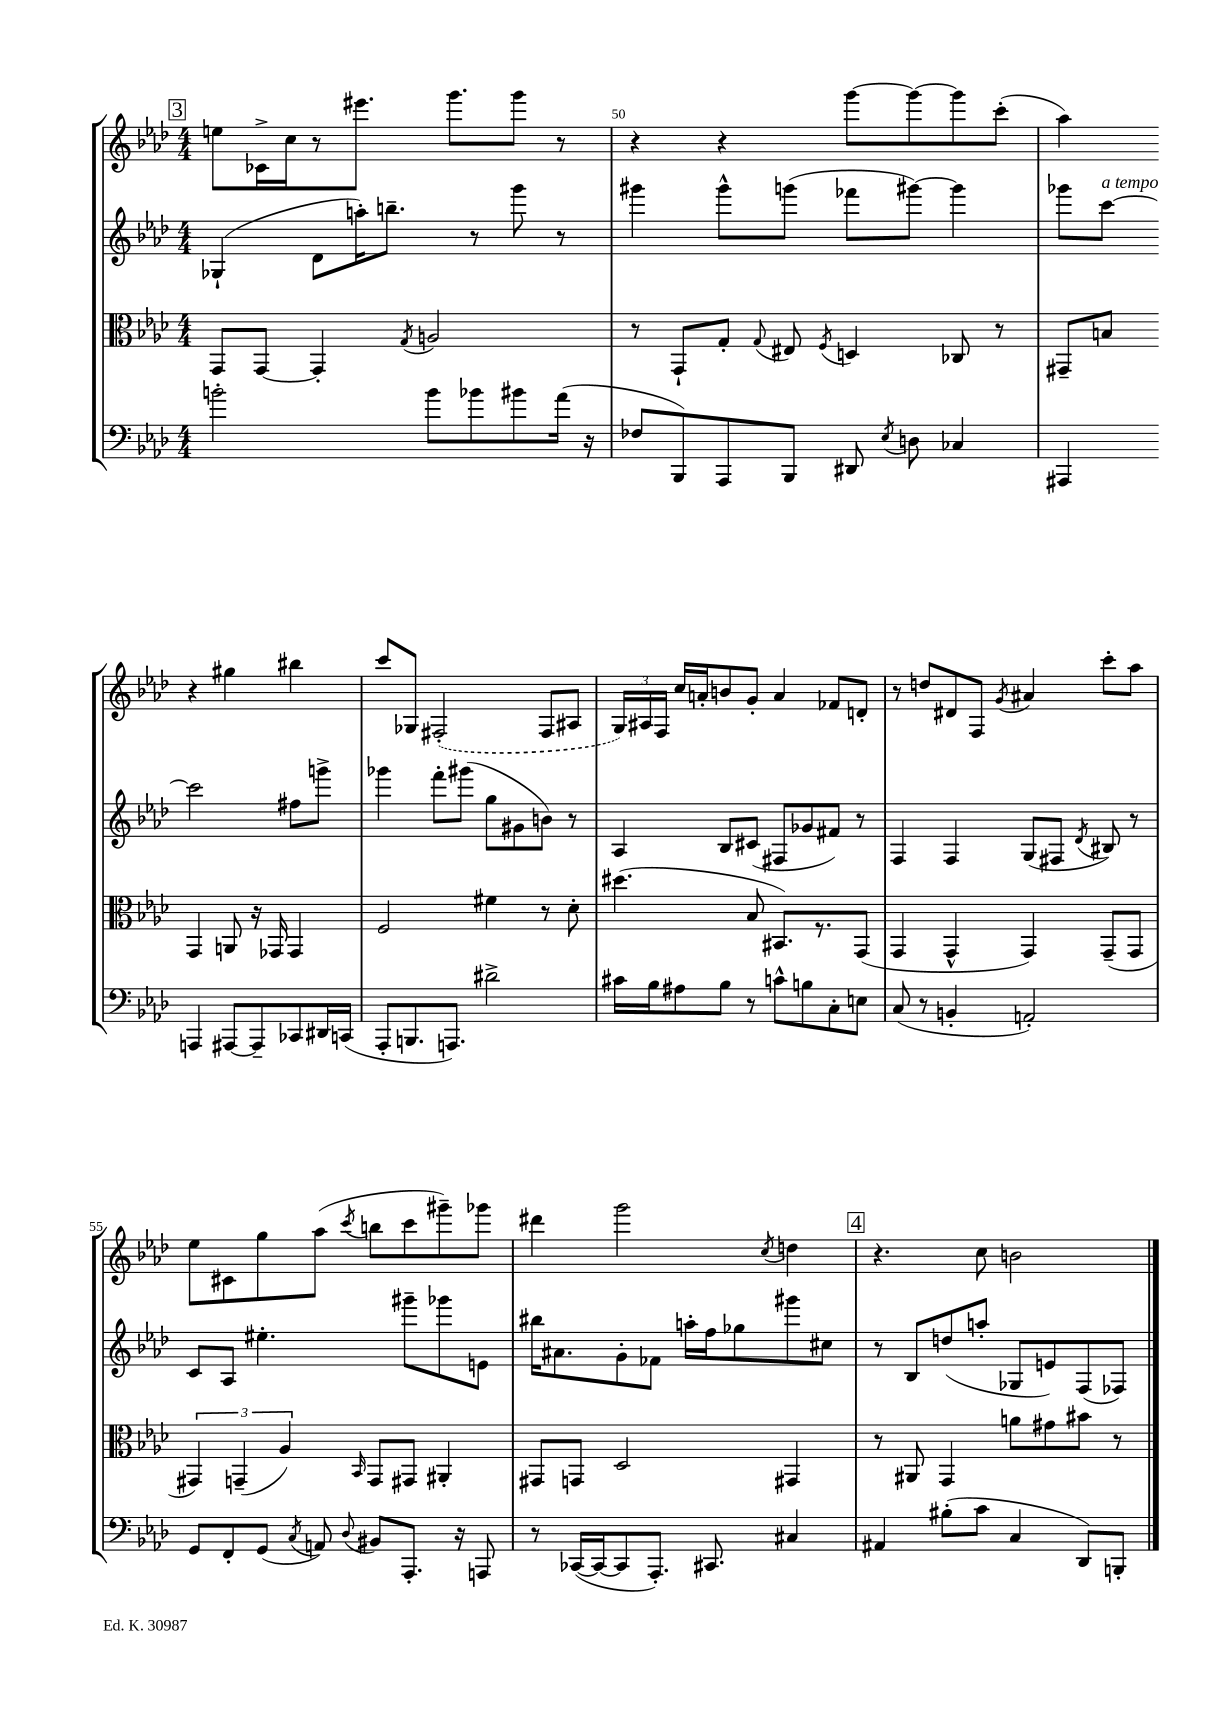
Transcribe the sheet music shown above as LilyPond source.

<<
\new StaffGroup <<
\new Staff = "s0" {
    \clef treble \key aes \major \numericTimeSignature \time 4/4
    \autoBeamOff \mark \markup { \box "3" } e''8[ ces'16-> c''16 r8 eis'''8.] g'''8.[ g'''8] r8 |
    r4 r4 g'''8[~ g'''8~ g'''8 c'''8]-.( |
    aes''4) r4 gis''4 bis''4 |
    c'''8[ ges8] \once \slurDashed fis2-.( fis8[ ais8] |
    \tuplet 3/2 { g16[) ais16 f16] } c''16[ a'16-. b'8 g'8]-. a'4 fes'8[ d'8]-. |
    r8 d''8[ dis'8 f8] \acciaccatura { g'8 } ais'4 c'''8[-. aes''8] |
    ees''8[ cis'8 g''8 aes''8]( \acciaccatura { c'''8 } b''8[ c'''8 gis'''8--) ges'''8] |
    dis'''4 g'''2 \acciaccatura { c''8 } d''4 |
    \mark \markup { \box "4" } r4. c''8 b'2 \bar "|." |
}
\new Staff = "s1" {
    \clef treble \key aes \major \numericTimeSignature \time 4/4
    \autoBeamOff \mark \markup { \box "3" } ges4-!( des'8[ a''16-.) b''8.]-- r8 g'''8 r8 |
    gis'''4 gis'''8[-^ g'''8]( fes'''8[ gis'''8]~) gis'''4 |
    ges'''8[ c'''8]~^\markup { \italic "a tempo" } c'''2 fis''8[ g'''8]-> |
    ges'''4 f'''8[-. gis'''8]( g''8[ gis'8 b'8]) r8 |
    aes4 bes8[ cis'8]( fis8[ ges'8 fis'8]) r8 |
    f4 f4 g8[( fis8] \acciaccatura { des'8 } bis8) r8 |
    c'8[ aes8] eis''4.-. gis'''8[-- ges'''8 e'8] |
    bis''16[ ais'8. g'8-. fes'8] a''16[-. f''16 ges''8 gis'''8 cis''8] |
    \mark \markup { \box "4" } r8 bes8[ d''8( a''8]-. ges8[ e'8) f8( fes8]) \bar "|." |
}
\new Staff = "s2" {
    \clef alto \key aes \major \numericTimeSignature \time 4/4
    \autoBeamOff \mark \markup { \box "3" } g,8[ g,8]~ g,4-. \acciaccatura { g8 } a2 |
    r8 g,8[-! g8]-. \appoggiatura { g8 } eis8 \acciaccatura { f8 } d4 ces8 r8 |
    gis,8[-- b8] gis,4 a,8 r16 ges,16 ges,4 |
    f2 fis'4 r8 des'8-. |
    dis''4.( bes8 bis,8.[) r8. g,8]( |
    g,4 g,4-^ g,4) g,8[--( g,8] |
    \tuplet 3/2 { gis,4) g,4--( aes4) } \grace { bes,16 } g,8[ gis,8] ais,4-. |
    gis,8[ g,8] des2 gis,4 |
    \mark \markup { \box "4" } r8 ais,8 g,4 a'8[ gis'8 bis'8] r8 \bar "|." |
}
\new Staff = "s3" {
    \clef bass \key aes \major \numericTimeSignature \time 4/4
    \autoBeamOff \mark \markup { \box "3" } b'2-. b'8[ bes'8 bis'8 aes'16]( r16 |
    fes8[ bes,,8) aes,,8 bes,,8] dis,8 \acciaccatura { ees8 } d8 ces4 |
    ais,,4 a,,4 ais,,8[~ ais,,8-- ces,8 dis,16 c,16]( |
    aes,,8[-. b,,8. a,,8.]) dis'2-> |
    cis'16[ bes16 ais8 bes8] r8 c'8[-^ b8 c8-. e8] |
    c8( r8 b,4-. a,2-.) |
    g,8[ f,8-. g,8]( \acciaccatura { c8 } a,8) \appoggiatura { des8 } bis,8[ aes,,8.]-. r16 a,,8 |
    r8 ces,16[~( ces,16~ ces,8 aes,,8.]-.) cis,8. cis4 |
    \mark \markup { \box "4" } ais,4 bis8[-.( c'8] c4 des,8[) b,,8]-. \bar "|." |
}
>>
>>
\layout { \context { \Score currentBarNumber = #49 \override BarNumber.break-visibility = ##(#f #t #t) barNumberVisibility = #(every-nth-bar-number-visible 5) } }
